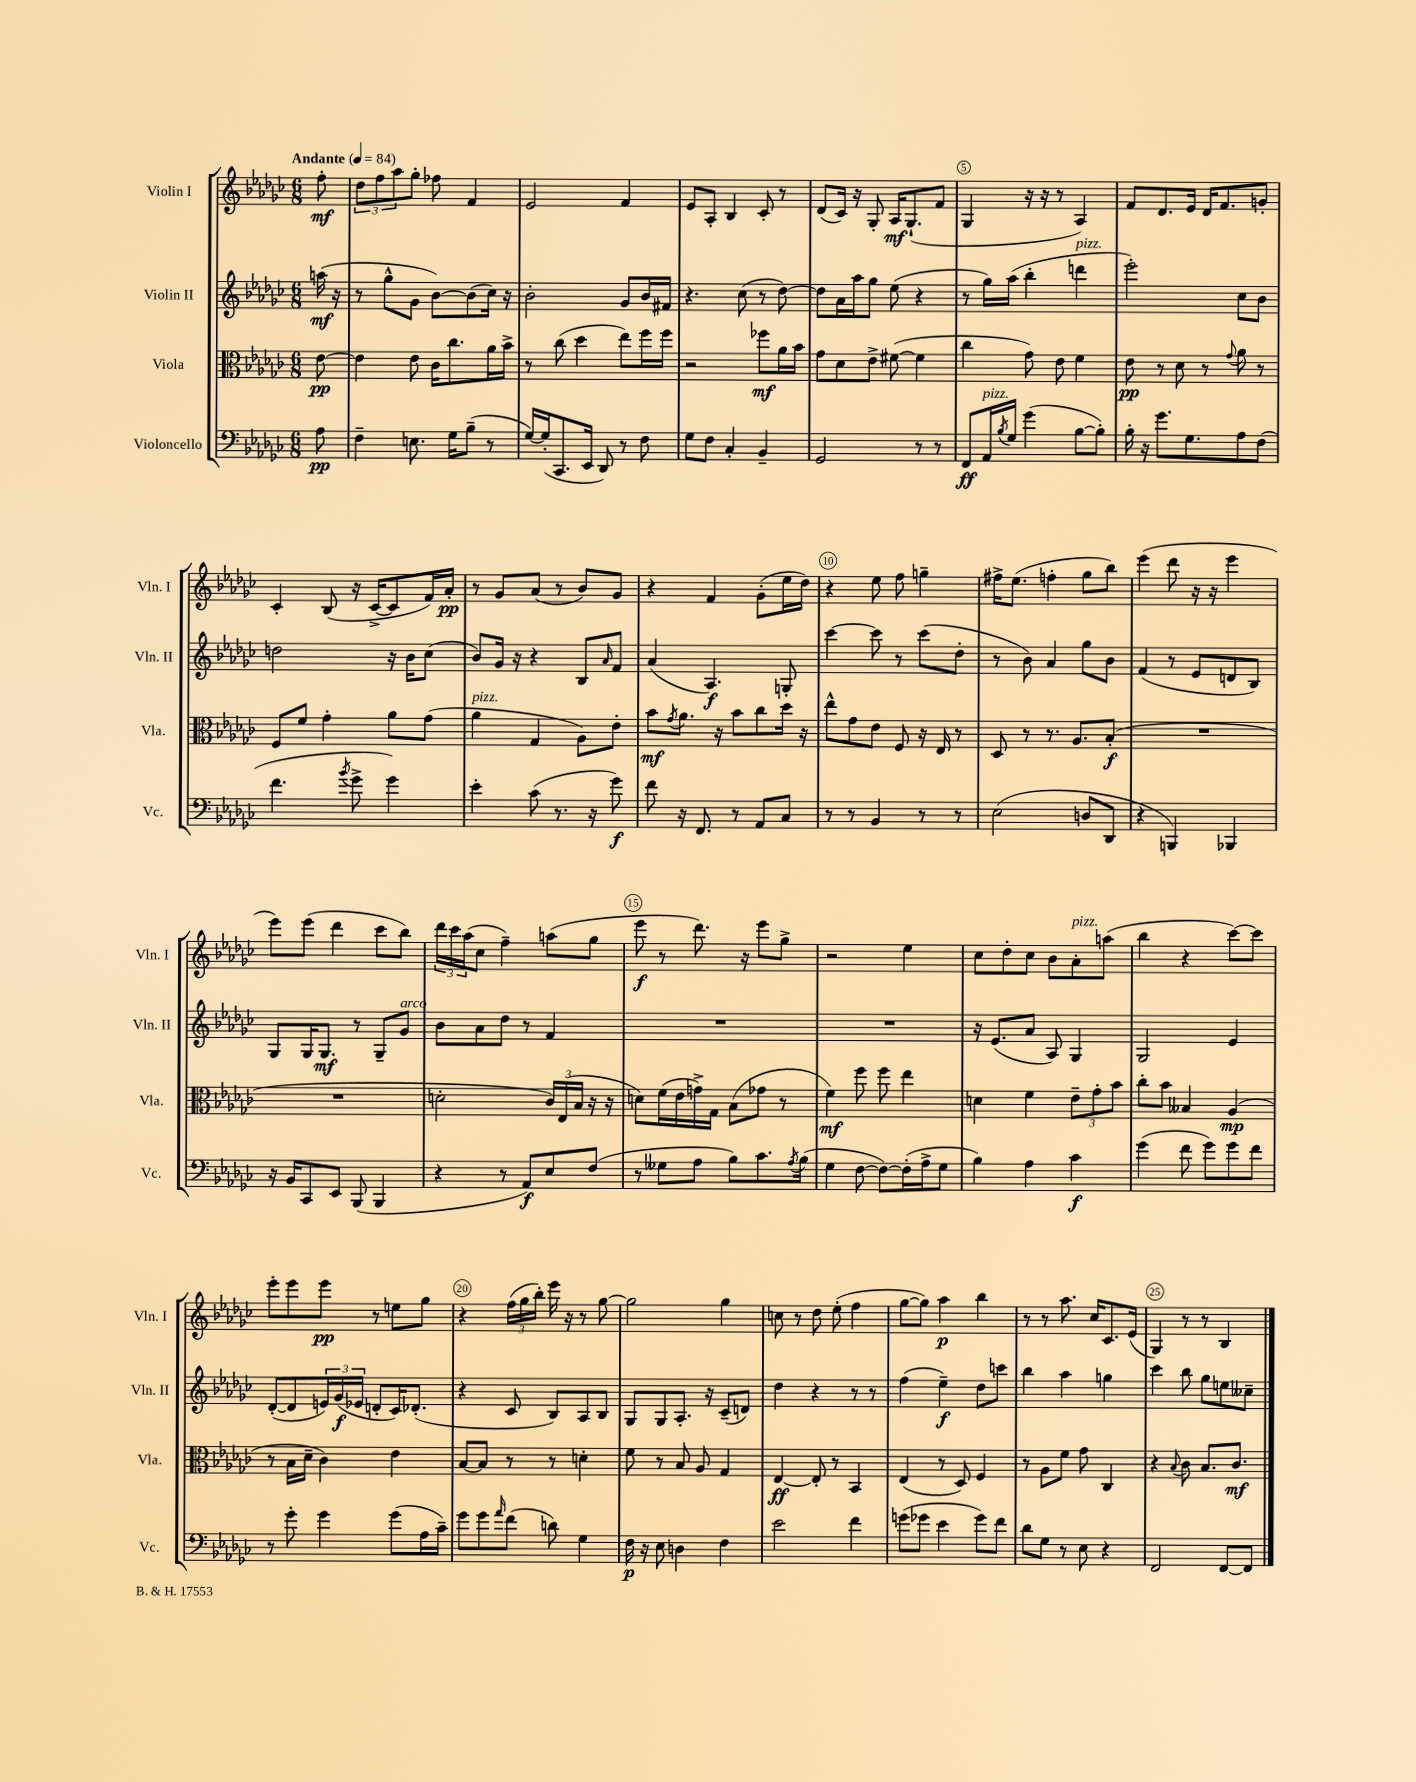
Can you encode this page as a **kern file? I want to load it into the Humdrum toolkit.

**kern	**kern	**kern	**kern
*staff4	*staff3	*staff2	*staff1
*clefF4	*clefC3	*clefG2	*clefG2
*k[b-e-a-d-g-c-]	*k[b-e-a-d-g-c-]	*k[b-e-a-d-g-c-]	*k[b-e-a-d-g-c-]
*M6/8	*M6/8	*M6/8	*M6/8
*MM84	*MM84	*MM84	*MM84
8A-\	[8e-\	(16aa\	8ff'\
.	.	16r	.
=	=	=	=
4F~\	4e-\]	8r	12dd-\L
.	.	.	12ff\
.	.	8gg-^^\L	.
.	.	.	12aa-\
8.E\	8e-\	8g-\J	8gg-'\J
.	16c-\LK	[8b-\L)	8ff-\
16G-\LK	8.cc-\	.	.
(8B-~\J	.	(8b-\]	4f/
8r	16a-\L	16cc-\Jk)	.
.	16b-^\JJ	16r	.
=	=	=	=
[16G-/LL)	8r	2b-'\	2e-/
(16G-'/]J	.	.	.
8.CC-/	(8cc-\	.	.
.	4dd-\	.	.
16EE-/Jk	.	.	.
8DD-/)	.	.	.
8r	8ee-\L)	8g-/L	4f/
8F\	16ff\L	16b-/L	.
.	16ff\JJ	16f#/JJ	.
=	=	=	=
8G-\L	2r	4.r	8e-/L
8F\J	.	.	8A-'/J
4C-'/	.	.	4B-/
.	.	(8cc-\	.
4BB-~/	8ff-\L	8r	8c-'/
.	16a-\L	[8dd-\)	8r
.	16b-\JJ	.	.
=	=	=	=
2GG-/	8g-\L	8dd-\]L	(8d-/L
.	8d-\	16a-\L	16c-/Jk)
.	.	16aa-\J	16r
.	8e-^\J	8gg-\J	8G-'/
.	([8f#\	(8ee-\	16A-/LK
.	.	.	(8.G-`/
8r	4f#\]	4r	.
8r	.	.	8f/J
=	=	=	=
8FF/L	4cc-\	8r	4G-/
16AA-/L	.	16gg-\LL)	.
8qB-/	.	.	.
16G-/JJ	.	(16aa-\JJ	.
(4g-\	8g-\)	4bb-'\	16r
.	.	.	16r
.	8e-\	.	8r
[8B-\L	4f\	4ddd\	4A-/)
8B-'\]J)	.	.	.
=	=	=	=
16B-'\	8e-\	2eee-'\)	8f/L
16r	.	.	.
8.g-\L	8r	.	8.d-/
.	8d-\	.	.
8.G-\	.	.	16e-/Jk
.	8r	.	16d-/LK
.	.	.	8.f/
.	8qqg-/	.	.
8A-\	8a-\	8cc-\L	.
(8F\J	8r	8b-\J	8g'/J
=	=	=	=
4.f\	8F/L	2dd\	4c-'/
.	8f/J	.	.
.	4g-'\	.	(8B-/
8qb-/	.	.	.
8g-^\	.	.	16r
.	.	.	[16c-^/LK
4g-\)	8a-\L	16r	8c-/]
.	.	16b-\LK	.
.	(8g-\J	(8cc-\J	16f/L)
.	.	.	16a-'/JJ
=	=	=	=
4e-'\	4a-\	8b-/L)	8r
.	.	16g-/Jk	8g-/L
.	.	16r	.
(8c-\	4G-/	4r	(8a-/J
8.r	.	.	8r
.	8A-\L)	8B-/L	8b-/L)
16r	.	.	.
.	.	16qqa-/	.
8g-\)	8e-'\J	8f/J	8g-/J
=	=	=	=
8f\	8b-\L	(4a-/	4r
.	8qg-/	.	.
16r	8.a-\J	.	.
8.FF/	.	.	.
.	.	4.A-/)	4f/
.	16r	.	.
8r	8b-\L	.	.
8AA-/L	8cc-\	.	(8g-'\L
8C-/J	16dd-\Jk	8G'/	16ee-\L
.	16r	.	16dd-\JJ)
=	=	=	=
8r	8ee-^^\L	[4ccc-\	4r
8r	8g-\	.	.
4BB-/	8e-\J	8ccc-\]	8ee-\
.	8F/	8r	8ff\
8r	16r	(8ccc-\L	4gg~\
.	16E-/	.	.
8r	8r	8dd-'\J	.
=	=	=	=
(2E-\	8D-/	8r	16ff#^\LK
.	.	.	(8.ee-\J
.	8r	8b-\)	.
.	8.r	4a-/	4ff'\
.	8.A-/L	.	.
8D/L	.	8gg-\L	8gg-\L
8DD-/J	(8B-'/J	8b-\J	8bb-\J)
=	=	=	=
4r	2.r	(4f/	(4eee-\
4BBB/)	.	8r	8ddd-\
.	.	8e-/L	16r
.	.	.	16r
4BBB-/	.	8d/	4eee-\
.	.	8B-/J)	.
=	=	=	=
16r	2.r	8G-/L	8eee-\L)
16BB-/LK	.	.	.
8CC-/	.	16G-/K	(8eee-\J
.	.	8.G-/J	.
8EE-/J	.	.	4ddd-\
(8BBB-/	.	8r	.
4BBB-/	.	8G-~/L	8ccc-\L
.	.	8g-/J	8bb-\J)
=	=	=	=
4r	2d'\	8b-\L	24ddd-\LL
.	.	.	24ccc-\
.	.	.	(24aa-\J
.	.	8a-\	8cc-\J
8r	.	8dd-\J	4ff~\)
8AA-/L)	.	8r	.
8E-/	24c-/LL)	4f/	(8aa\L
.	(24E-/	.	.
.	24B-/JJ	.	.
(8F/J	16r	.	8gg-\J
.	16r	.	.
=	=	=	=
8r	8d\L)	2.r	8eee-\
8G--\L	(16f\L	.	8r
.	16e-\	.	.
8A-\J	16g^\)	.	8.ddd-\)
.	16G-\JJ	.	.
8B-\L)	(8B-\L	.	.
.	.	.	16r
8.c-\	8g-\J	.	8eee-\L
.	8r	.	8gg-^\J
8qA-/	.	.	.
(16B-\Jk	.	.	.
=	=	=	=
4G-\	4f\)	2.r	2r
[8F\	8ff\	.	.
8F\_L)	8ff\	.	.
(16F'\]L	4ee-\	.	4ee-\
16A-^\J	.	.	.
8G-\J	.	.	.
=	=	=	=
4B-\)	4d\	16r	8cc-\L
.	.	(8.e-/L	.
.	.	.	8dd-'\
4A-\	4f\	8a-/J	8cc-\J
.	.	8A-/)	8b-\L
4c-\	12e-~\L	4G-/	8a-'\
.	12g-'\	.	.
.	.	.	(8aa\J
.	12b-\J	.	.
=	=	=	=
(4g-\	8cc-'\L	2G-/	4bb-\
.	8b-\J	.	.
8f\	4B--/	.	4r
8g-\L)	.	.	.
8g-\	(4A-/	4e-/	[8ccc-\L)
8f\J	.	.	8ccc-\]J
=	=	=	=
8r	8r	([8d-'/L	8eee-'\L
8g-'\	16B-\LL	8d-/]	8eee-\
.	16d-~\JJ	.	.
4g-\	4c-\)	24e/L)	8eee-\J
.	.	(24g-/	.
.	.	24e-/JJ	.
.	.	8d'/L	8r
(8g-\L	4e-\	16c-/K)	8ee\L
.	.	(8.d-'/J	.
16A-\L	.	.	8gg-\J
16c-~\JJ)	.	.	.
=	=	=	=
8g-\L	[8B-/L	4r	4r
8g-\	8B-/]J	.	.
16qqa-/	.	.	.
(8f\J	8r	8c-/	(24ff\LL
.	.	.	24gg-\
.	.	.	24bb-'\JJ)
8d\)	8r	8B-/L)	16eee-\
.	.	.	16r
4G-\	4d'\	8A-/	8r
.	.	8B-/J	[8gg-\
=	=	=	=
16F\	8f\	8G-/L	2gg-\]
16r	.	.	.
8E-\	8r	8G-/	.
4D\	8B-/	8.A-'/J	.
.	8A-/	.	.
.	.	16r	.
4F\	4G-/	(8c-~/L	4gg-\
.	.	8d/J)	.
=	=	=	=
2e-\	[4E-/	4dd-\	8cc\
.	.	.	8r
.	8E-'/]	4r	8dd-\
.	8r	.	(8ee-'\
4f\	4BB-/	8r	4ff\
.	.	8r	.
=	=	=	=
(8g\L	(4E-/	(4ff\	[8gg-\L
8g-\J	.	.	8gg-\]J)
4e-\	8r	4ee-~\)	4aa-\
.	8D-/)	.	.
8g-\L)	4F/	8dd-\L	4bb-\
8f\J	.	8ccc\J	.
=	=	=	=
8d-\L	8r	4bb-\	8r
8G-\J	8A-\L	.	8r
8r	8f\J	4aa-\	8.aa-\
8E-\	8g-\	.	.
.	.	.	16cc-/LK
4r	4C-/	4gg\	8.c-/
.	.	.	(16e-/Jk
=	=	=	=
2FF/	4r	4ccc-\	4G-/)
.	8qqB-/	.	.
.	8c-\	8bb-\	8r
.	8.B-/L	8gg-\L	8r
[8FF/L	.	8ee\	4B-/
.	8.c-/J	.	.
8FF/]J	.	8cc--~\J	.
==	==	==	==
*-	*-	*-	*-
